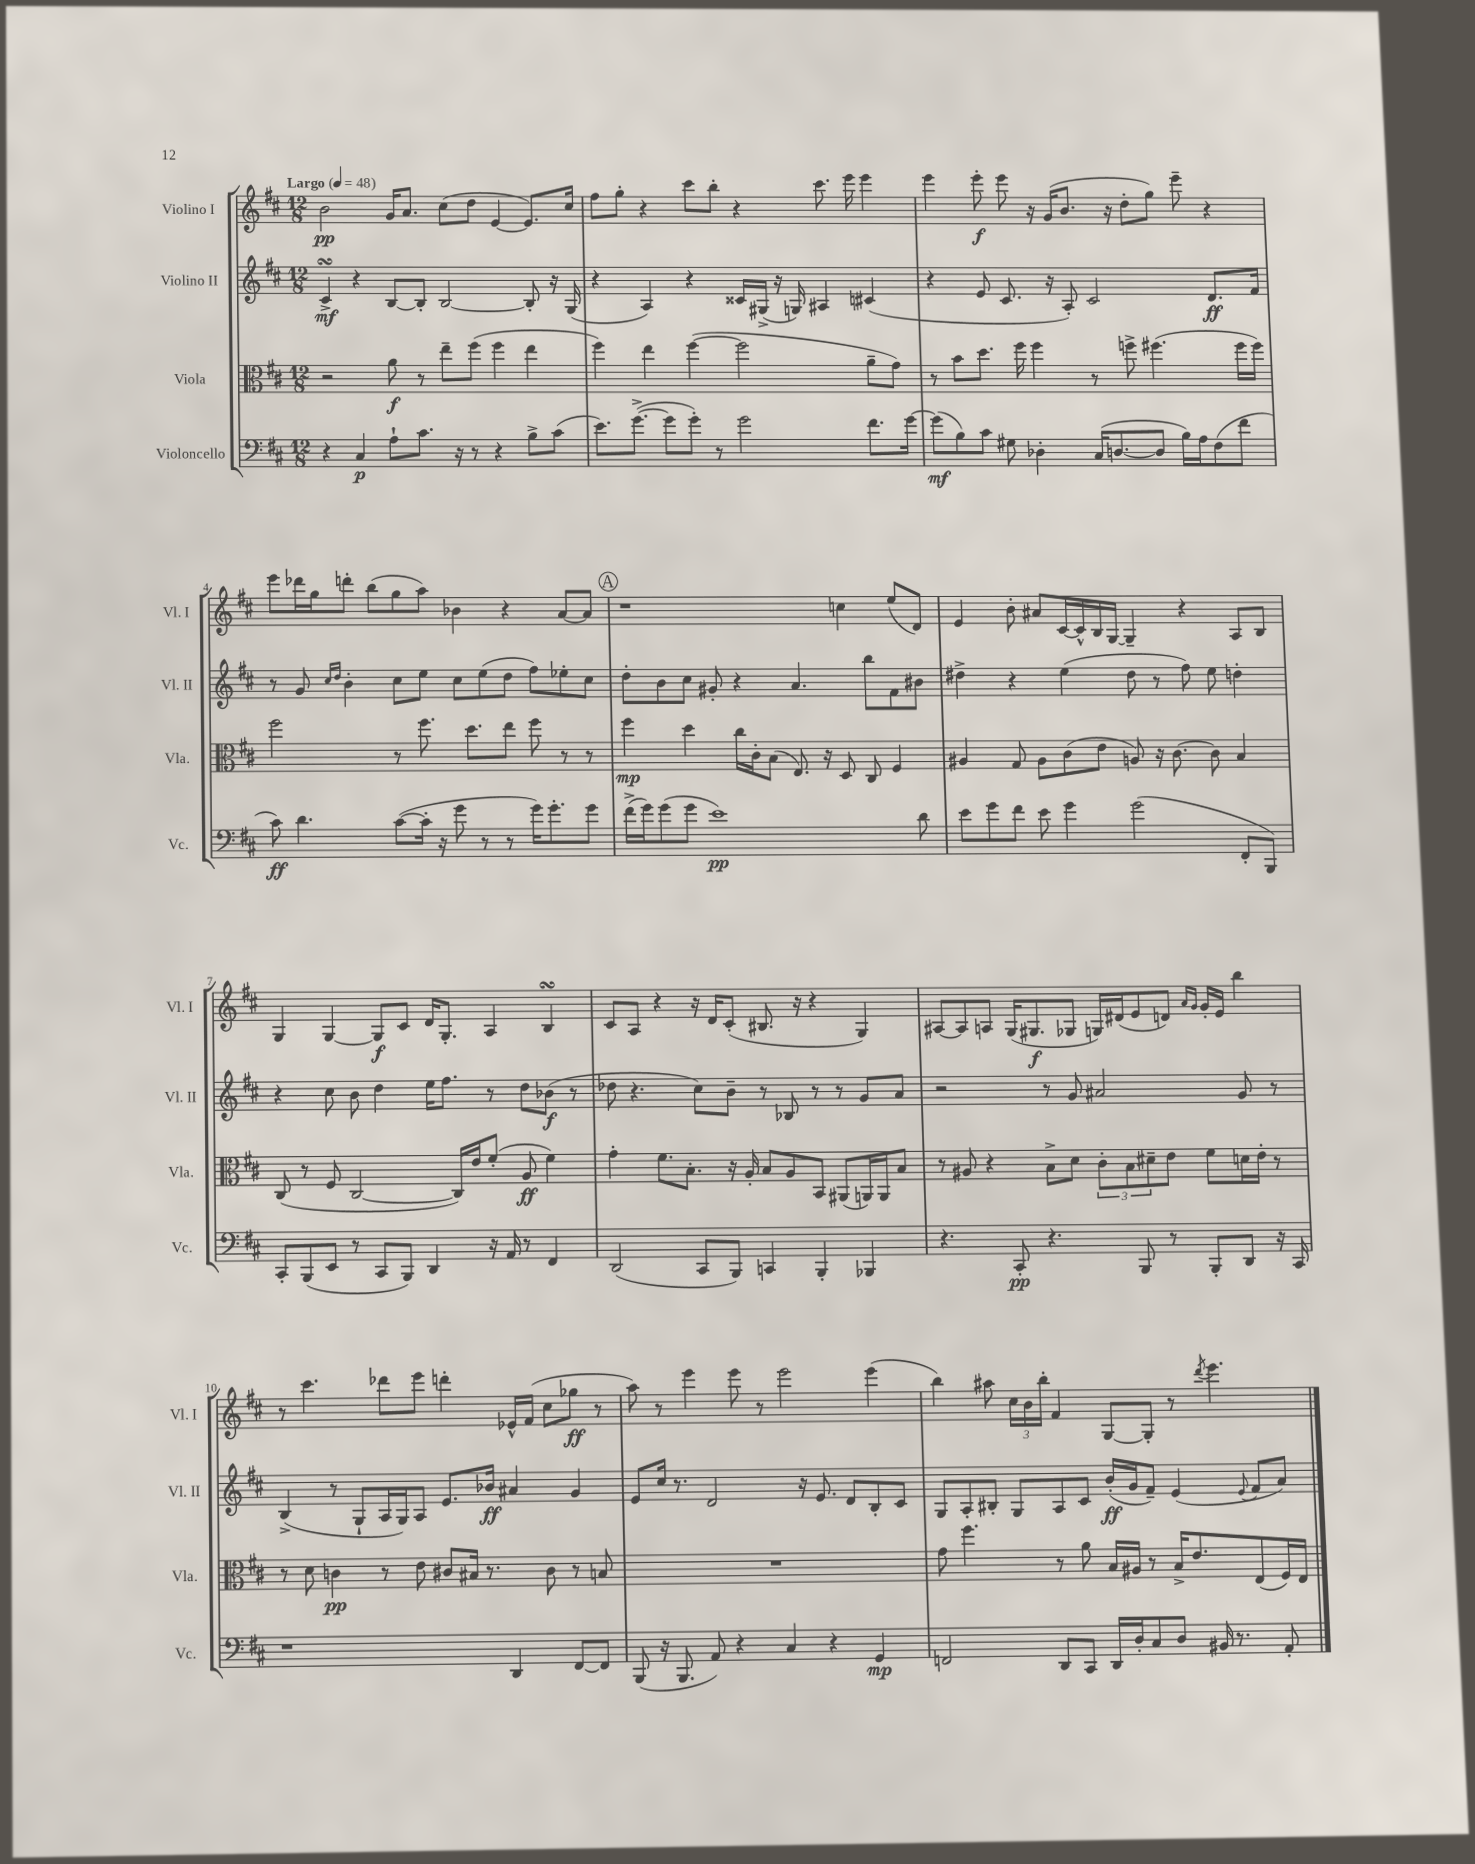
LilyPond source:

<<
\new StaffGroup <<
\new Staff = "s0" \with { instrumentName = "Violino I" shortInstrumentName = "Vl. I" } {
    \clef treble \key d \major \numericTimeSignature \time 12/8 \tempo "Largo" 4 = 48
    b'2\pp g'16 a'8. cis''8( d''8 e'4~ e'8.) cis''16 |
    fis''8 g''8-. r4 cis'''8 b''8-. r4 cis'''8. e'''16 e'''4 |
    e'''4 e'''8-.\f e'''8 r16 g'16( b'8. r16 d''8-. g''8) e'''8-- r4 |
    e'''8 des'''16 g''16 d'''8-. b''8( g''8 a''8) bes'4 r4 a'8~ a'8 |
    \mark \markup { \circle "A" } r1 c''4 e''8( d'8) |
    e'4 b'8-. ais'8 cis'16~ cis'16-^ b16 g16~ g4-- r4 a8 b8 |
    g4 g4~ g8\f cis'8 d'16 g8.-. a4 b4\turn |
    cis'8 a8 r4 r16 d'16 cis'8-.( bis8. r16 r4 g4) |
    ais8~ ais8 a8 g16( gis8.\f ges8 g16) dis'16( e'8 d'8) \grace { a'16 g'16 } g'16-. e'16 b''4 |
    r8 cis'''4. des'''8 e'''8 d'''4-. ees'16-^ fis'16( cis''8 ges''8\ff r8 |
    a''8) r8 e'''4 e'''8 r8 e'''2 e'''4( |
    b''4) ais''8 \tuplet 3/2 { cis''16 b'16 b''16-. } fis'4 g8~ g8-. r8 \acciaccatura { d'''8 } e'''4. \bar "|." |
}
\new Staff = "s1" \with { instrumentName = "Violino II" shortInstrumentName = "Vl. II" } {
    \clef treble \key d \major \numericTimeSignature \time 12/8
    cis'4->\turn\mf r4 b8~ b8-. b2~ b8-. r16 g16( |
    r4 a4) r4 cisis'16 gis16->( r16 g16) ais4 cis'4( |
    r4 e'8 cis'8. r16 a8-.) cis'2 d'8.\ff fis'16 |
    r8 g'8 \grace { cis''16 d''16 } b'4-. cis''8 e''8 cis''8 e''8( d''8 fis''8) ees''8-. cis''8 |
    \mark \markup { \circle "A" } d''8-. b'8 cis''8 gis'8-. r4 a'4. b''8 fis'8 bis'8 |
    dis''4-> r4 e''4( dis''8 r8 fis''8) e''8 d''4-. |
    r4 cis''8 b'8 d''4 e''16 fis''8. r8 d''8 bes'8\f( r8 |
    des''8 r4. cis''8) b'8-- r8 bes8 r8 r8 g'8 a'8 |
    r2 r8 g'8 ais'2 g'8 r8 |
    b4->( r8 g8-! a16 g16) a8 e'8. bes'16\ff ais'4 g'4 |
    e'8 cis''16 r8. d'2 r16 e'8. d'8 b8-. cis'8 |
    g8 a8-. bis8-. g8 a8 cis'8 b'16-.\ff( g'16 fis'8--) e'4( \appoggiatura { e'8 } fis'8 a'8) \bar "|." |
}
\new Staff = "s2" \with { instrumentName = "Viola" shortInstrumentName = "Vla." } {
    \clef alto \key d \major \numericTimeSignature \time 12/8
    r2 a'8\f r8 e''8-- fis''8( fis''4 e''4 |
    fis''4) e''4 fis''4~( fis''2 a'8-- g'8) |
    r8 b'8 d''8. fis''16 fis''4 r8 f''8-> fis''4.( fis''16 fis''16) |
    fis''2 r8 fis''8. d''8. e''8 fis''8 r8 r8 |
    \mark \markup { \circle "A" } fis''4\mp d''4 cis''16 cis'16-. b8( e8.) r16 d8 cis8 fis4 |
    ais4 g8 ais8 cis'8( e'8 a8) r16 cis'8.~ cis'8 b4 |
    cis8( r8 fis8 cis2~ cis16) e'16 fis'8-.( a8\ff fis'4) |
    g'4-. fis'8. b8.-. r16 a16-. b8 a8 b,8 ais,8( a,16) a,16 b8 |
    r8 ais8 r4 b8-> d'8 \tuplet 3/2 { cis'8-. b8 dis'8-- } e'8 fis'8 d'16 e'16-. r8 |
    r8 d'8 c'4\pp r8 e'8 cis'8 bis16 r8. cis'8 r8 b8 |
    R1. |
    g'8 fis''4. r8 a'8 b16 ais16 r8 b16-> e'8. e8( fis16) e16 \bar "|." |
}
\new Staff = "s3" \with { instrumentName = "Violoncello" shortInstrumentName = "Vc." } {
    \clef bass \key d \major \numericTimeSignature \time 12/8
    r4 cis4\p a8-! cis'8. r16 r8 r4 b8-> cis'8( |
    e'8.) g'8.~->( g'8 g'8-.) r8 g'2 fis'8. g'16~ |
    g'8\mf( b8) cis'8 gis8 des4-. cis16( d8.~ d8 b16) a16 fis8( fis'8 |
    cis'8\ff) d'4. cis'8~( cis'16-. r16 g'8 r8 r8 g'16) g'8.-. g'8 |
    \mark \markup { \circle "A" } fis'16->( g'16) g'8( g'8 e'1\pp) d'8 |
    e'8 g'8 fis'8 e'8 g'4 g'2( fis,8-. b,,8) |
    cis,8-. b,,8( e,8 r8 cis,8 b,,8) d,4 r16 a,16 r8 fis,4 |
    d,2( cis,8 b,,8) c,4 b,,4-. bes,,4 |
    r4. cis,8-.\pp r4. b,,8 r8 b,,8-. d,8 r16 cis,16 |
    r1 d,4 fis,8~ fis,8 |
    b,,8( r16 b,,8. a,8) r4 cis4 r4 g,4\mp |
    f,2 d,8 cis,8 d,16 d16-. cis8 d8 bis,16 r8. a,8-. \bar "|." |
}
>>
>>
